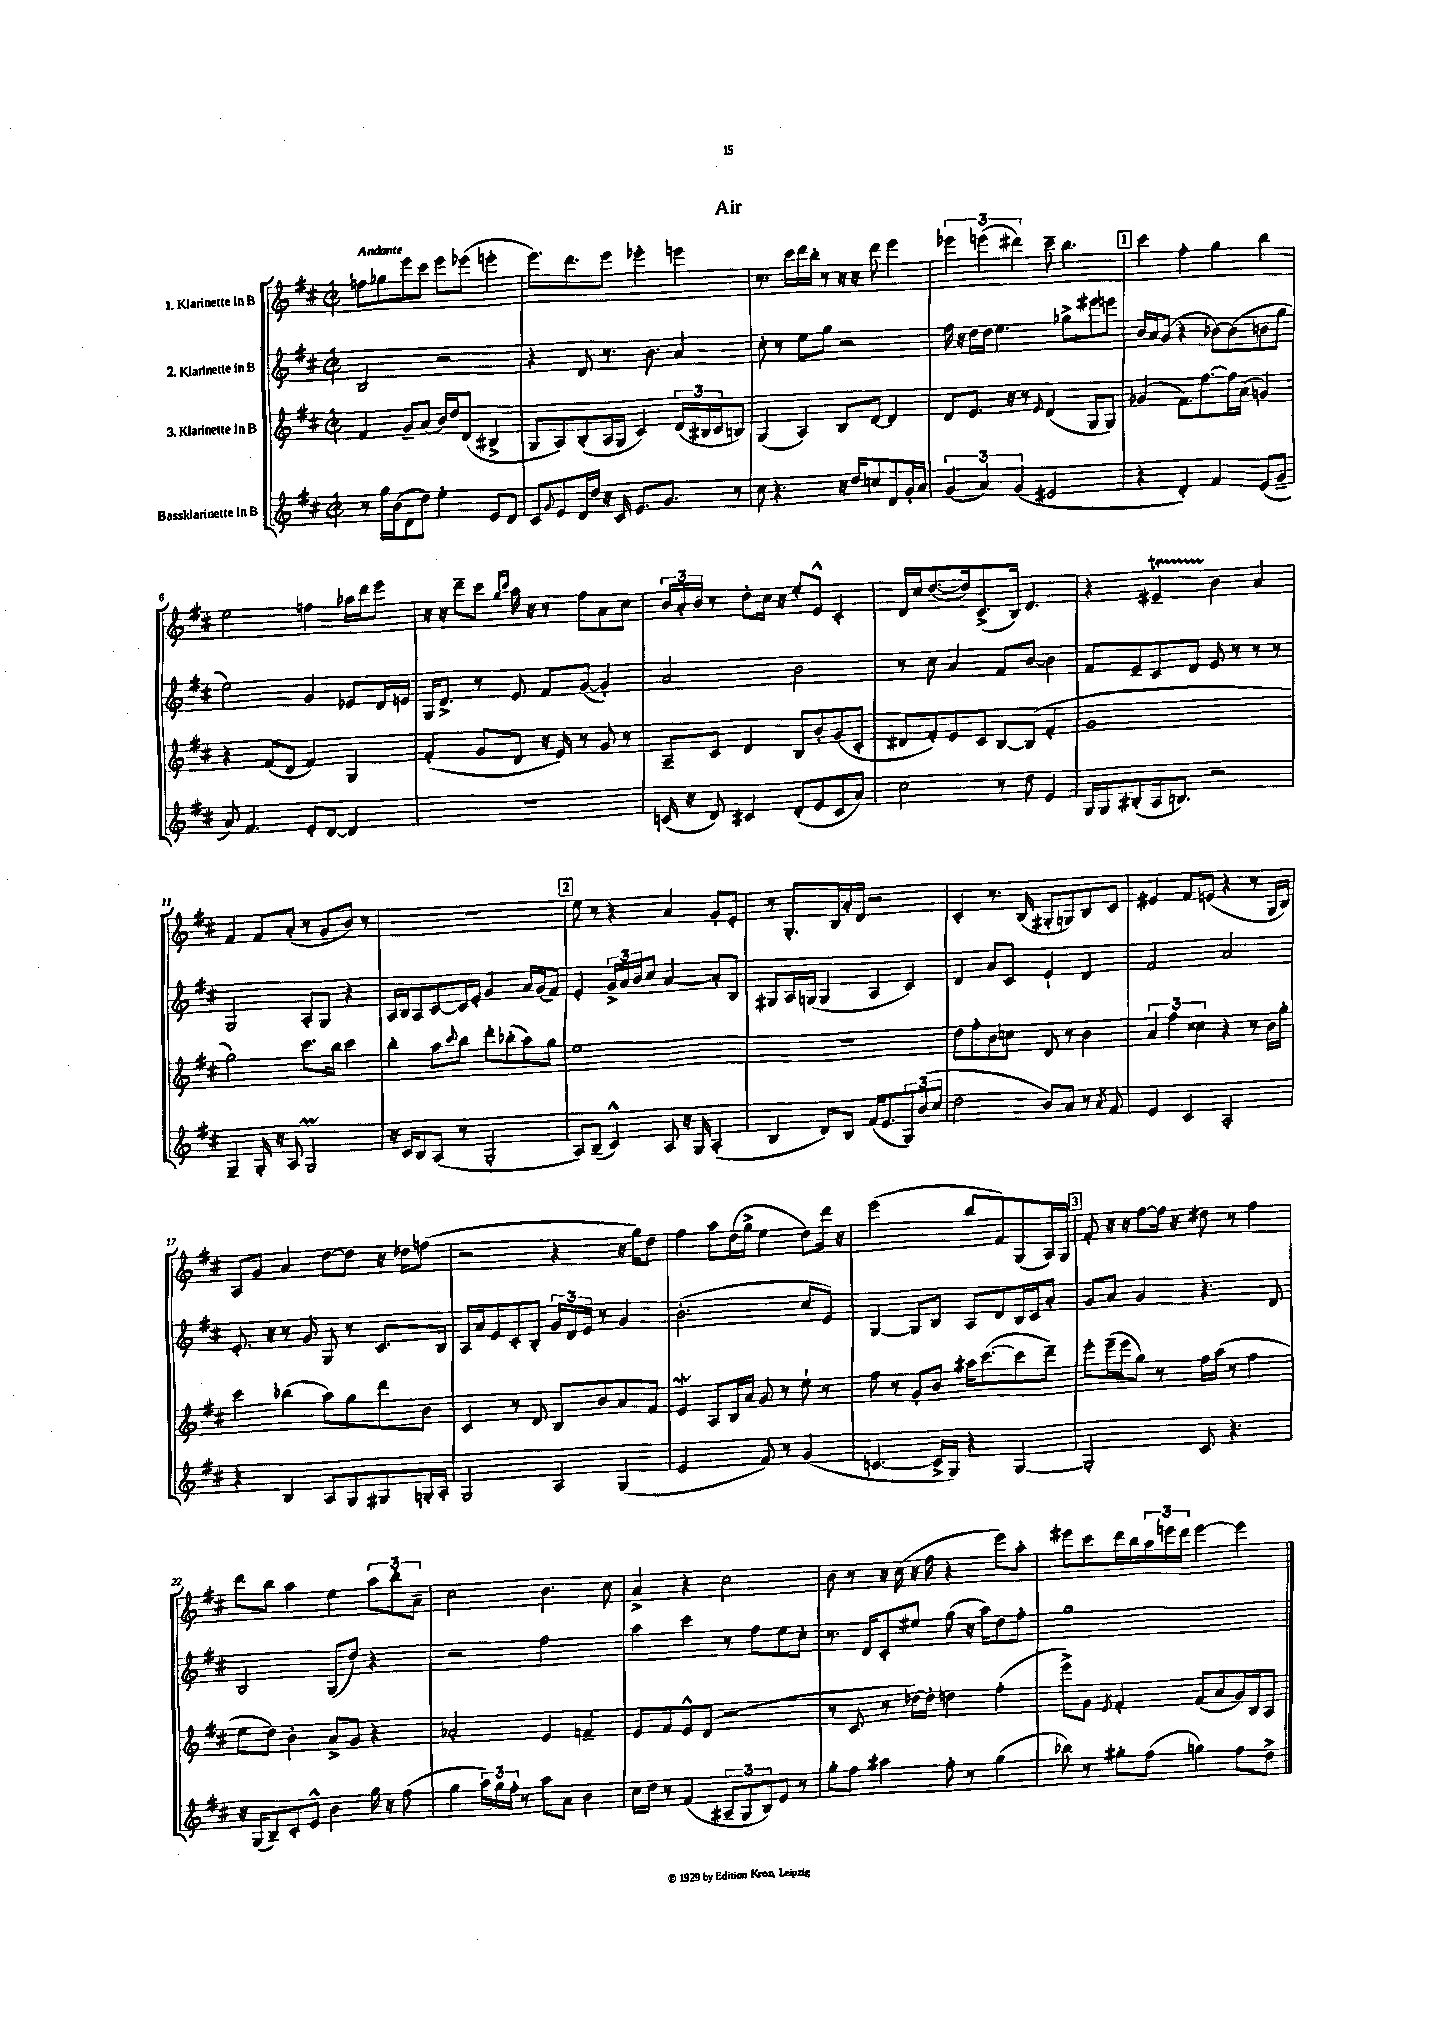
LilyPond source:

\header { title = "Air" }
<<
\new StaffGroup <<
\new Staff = "s0" \with { instrumentName = "1. Klarinette in B" } {
    \clef treble \key d \major \defaultTimeSignature \time 2/2 \tempo "Andante"
    f''8 ges''8 e'''8 cis'''8 e'''8 ees'''8( e'''4-. |
    e'''8.) d'''8. e'''8 ees'''4-. e'''4 |
    r8. cis'''16 d'''16 b''16-. r8 r16 r16 d'''8 e'''4 |
    \tuplet 3/2 { ees'''4 e'''4( dis'''4) } cis'''8-- b''4. |
    \mark \markup { \box "1" } cis'''4 fis''4-. g''4 b''4 |
    e''2 f''4 aes''16 d'''16 e'''8 |
    r16 r16 d'''8-- cis'''8 \grace { g''16 cis'''16 } a''16 r16 r8 fis''8 a'8 cis''8 |
    \tuplet 3/2 { b'16 a'16-. b'16 } r8 d''8-. cis''16 r16 e''8-. e'8-^ cis'4-. |
    d'16 cis''16 d''8.~( d''16) cis'8.->( b16) d'4. |
    r4 eis'4--\startTrillSpan b'4\stopTrillSpan a'4 |
    fis'4 fis'8 a'8-.( r8 g'8 b'8) r8 |
    R1 |
    \mark \markup { \box "2" } e''8 r8 r4 a'4 g'8-. e'8-. |
    r8 g8.-. b16 a'16-. d'16 r2 |
    cis'4-. r8. b16( gis8-. g8) b8 cis'8 |
    eis'4 fis'8 e'8( r4 r8 g16 b16) |
    a8 g'8 a'4 d''8~ d''8 r16 des''16 f''8( |
    r2 r4 r16 g''16) d''8 |
    fis''4 a''8 d''16( g''16-> e''4 d''8) d'''16 r16 |
    e'''2( b''8 fis'8) g8( a16) g16 |
    \mark \markup { \box "3" } fis'8-. r16 r16 fis''8~ fis''16 r16 dis''8 r8 fis''4 |
    d'''8 b''8 a''4 e''4 \tuplet 3/2 { a''8 b''8-. a'8-- } |
    cis''2 b'4. cis''8 |
    a'4-> r4 cis''2 |
    b'8 r8 r16 cis''16( r16 fis''16 r4 e'''8) a''8-. |
    eis'''8 cis'''8 d'''16 b''16 \tuplet 3/2 { a''16 e'''16 d'''16 } e'''4~ e'''4 \bar "|." |
}
\new Staff = "s1" \with { instrumentName = "2. Klarinette in B" } {
    \clef treble \key d \major \defaultTimeSignature \time 2/2
    b2 r2 |
    r4 d'8 r8. b'8. a'4 |
    cis''8-. r8 e''8 g''8 r2 |
    fis''16 r16 d''16 d''16 e''4. ges''8-> eis'''8 e'''8 |
    \mark \markup { \box "1" } b'16 a'16 g'8( r4 bes'8~) bes'8( b'8 g''8 |
    e''2) g'4 ees'8 d'16 e'16 |
    g16 d'8.-> r8 e'8 fis'8 g'8~( g'4-.) |
    a'2 b'2 |
    r8 cis''8 a'4 fis'8 b'8~ b'4 |
    fis'8 e'8-- cis'8 d'8 e'8 r8 r8 r8 |
    g2 a8-. g8 r4 |
    a16 b16 a8 cis'8~ cis'16 e'16-. g'4 a'16 g'16( fis'8) |
    \mark \markup { \box "2" } e'4-. \tuplet 3/2 { g'16-> a'16 b'16 } cis''8 a'4~ a'8-. b8 |
    gis8 a16 g16( g4 a4 cis'4) |
    d'4 a'8 cis'8 e'4-! d'4 |
    fis'2 a'2 |
    e'8.-. r16 r8 g'8 g8 r8 cis'8. b16 |
    a16 a'16 e'8 cis'8-. b8-. \tuplet 3/2 { g'16 d'16 e'16 } r8 g'4 |
    b'2.-.( cis''8 e'8) |
    g4~ g8 b8 a8 d'8 b16 cis'16 a'8-. |
    \mark \markup { \box "3" } g'8 a'8 g'4 r4. d'8 |
    b2 g8( d''8) r4 |
    r2 fis''2 |
    a''4 cis'''4 r8 fis''8 e''8 cis''8-. |
    r8. d'16 cis'8-. eis''8 g''8( r16 a''16) d''8 fis''8-. |
    g''1 \bar "|." |
}
\new Staff = "s2" \with { instrumentName = "3. Klarinette in B" } {
    \clef treble \key d \major \defaultTimeSignature \time 2/2
    fis'4 g'8-- a'8( b'16) d''16 d'8( bis4-> |
    g8 a8) b8-.( a16 g16 cis'4) \tuplet 3/2 { d'16( bis16 cis'16 } b8) |
    g4( a4) b8 d'8~ d'4 |
    d'8 e'8. r16 r8 \appoggiatura { e'8 } d'4( g8 g8) |
    \mark \markup { \box "1" } ges'4( fis'8.) fis''8.~ fis''16 a'16( g'4) |
    r4 fis'8( d'8 fis'4) g4 |
    fis'4-.( g'8 d'8 r16 e'16) r8 g'8 r8 |
    a8-- cis'8 d'4 b8 b'8-. g'8( cis'8-. |
    dis'8 fis'8-.) e'8 cis'8 b8~ b8( fis'4-. |
    g'1 |
    g''2) cis'''8. b''16 cis'''4 |
    b''4-. a''8 \appoggiatura { cis'''8 } b''8 d'''8-. bes''8-.( a''8) g''8 |
    \mark \markup { \box "2" } e''1 |
    R1 |
    d''8 fis''8-. b'8 c''8 d'8 r8 b'4 |
    \tuplet 3/2 { a'4 fis''4 cisis''4 } r4 r8 b'16 g''16-. |
    cis'''4 bes''4( a''8) g''8 d'''8 b'8 |
    cis'4 r8 d'8 b8 b'8 a'8 fis'8 |
    e'4\mordent a8 b16 a'16 g'8 r8 e''8-! r8 |
    fis''8 r8 g'8-. b'8 ais''16 cis'''8.~( cis'''8 d'''8--) |
    \mark \markup { \box "3" } e'''8-. e'''16--( e'''16 g''8) r8 fis''16 a''16( r8 fis''4 |
    e''8 d''8) b'4-. a'8-> g'8 r4 |
    aes'2-. e'4 f'4-- |
    e'8 fis'8 e'8-^ d'8( r2 |
    r8 cis'8 r8 des''16~) des''16-. d''4 fis''4-.( |
    e'''8->) g'8 \acciaccatura { e'8 } fis'4-. fis'8( a'8 g'16) b16 a8 \bar "|." |
}
\new Staff = "s3" \with { instrumentName = "Bassklarinette in B" } {
    \clef treble \key d \major \defaultTimeSignature \time 2/2
    r8 g''16 b'16( d'8 d''8) e''4-. e'8 d'8 |
    cis'8 \appoggiatura { g'8 } e'8 d'16 d''16 r16 cis'16 e'8. g'8. r8 |
    cis''8 r4. r16 d''16 c''8 d'8 g'16-. a'16 |
    \tuplet 3/2 { g'4( a'4) g'4( } eis'2 |
    \mark \markup { \box "1" } r4 d'4-.) fis'4 e'8( g'8-- |
    a'8) fis'4. e'8-. d'8~ d'4 |
    R1 |
    c'16( r16 d'8) cis'4 d'8-.( e'8 cis'8 a'8) |
    cis''2 r8 d''8 e'4 |
    g16 g16 bis8-.( a16 b8.) r2 |
    g4-- g16-. r16 a8 g2\prall |
    r16 cis'16 b8 a8( r8 g2-. |
    \mark \markup { \box "2" } a8) b8--( cis'4-^) a8 r16 g16 a4-.( |
    b4 d'8) b8 fis'16( e'8. \tuplet 3/2 { g8) b'8( cis''8 } |
    d''2 b'8) a'8 r8 \acciaccatura { a'8 } fis'8 |
    e'4 cis'4 a2-. |
    r4 b4 a8 g8 gis8 g16-. a16-. |
    g2 a4 g4( |
    e'2 fis'8) r8 g'4( |
    c'4.~ c'16-> g16) r4 g4~ |
    \mark \markup { \box "3" } g2-. cis'8 r4. |
    r16 g16( b8--) cis'8-. e'8-^ b'4 g''16 r16 fis''8( |
    g''4 \tuplet 3/2 { a''16) g''16 fis''16-. } r8 a''8 a'8 b'4 |
    cis''16 d''16 r8 fis'4( \tuplet 3/2 { ais8-- g8 b8) } e'8 r8 |
    g''8-. fis''8 ais''4 fis''8-. r8 g''4( |
    bes''8) r8 gis''8-. fis''8( g''4) fis''8 d''8-> \bar "|." |
}
>>
>>
